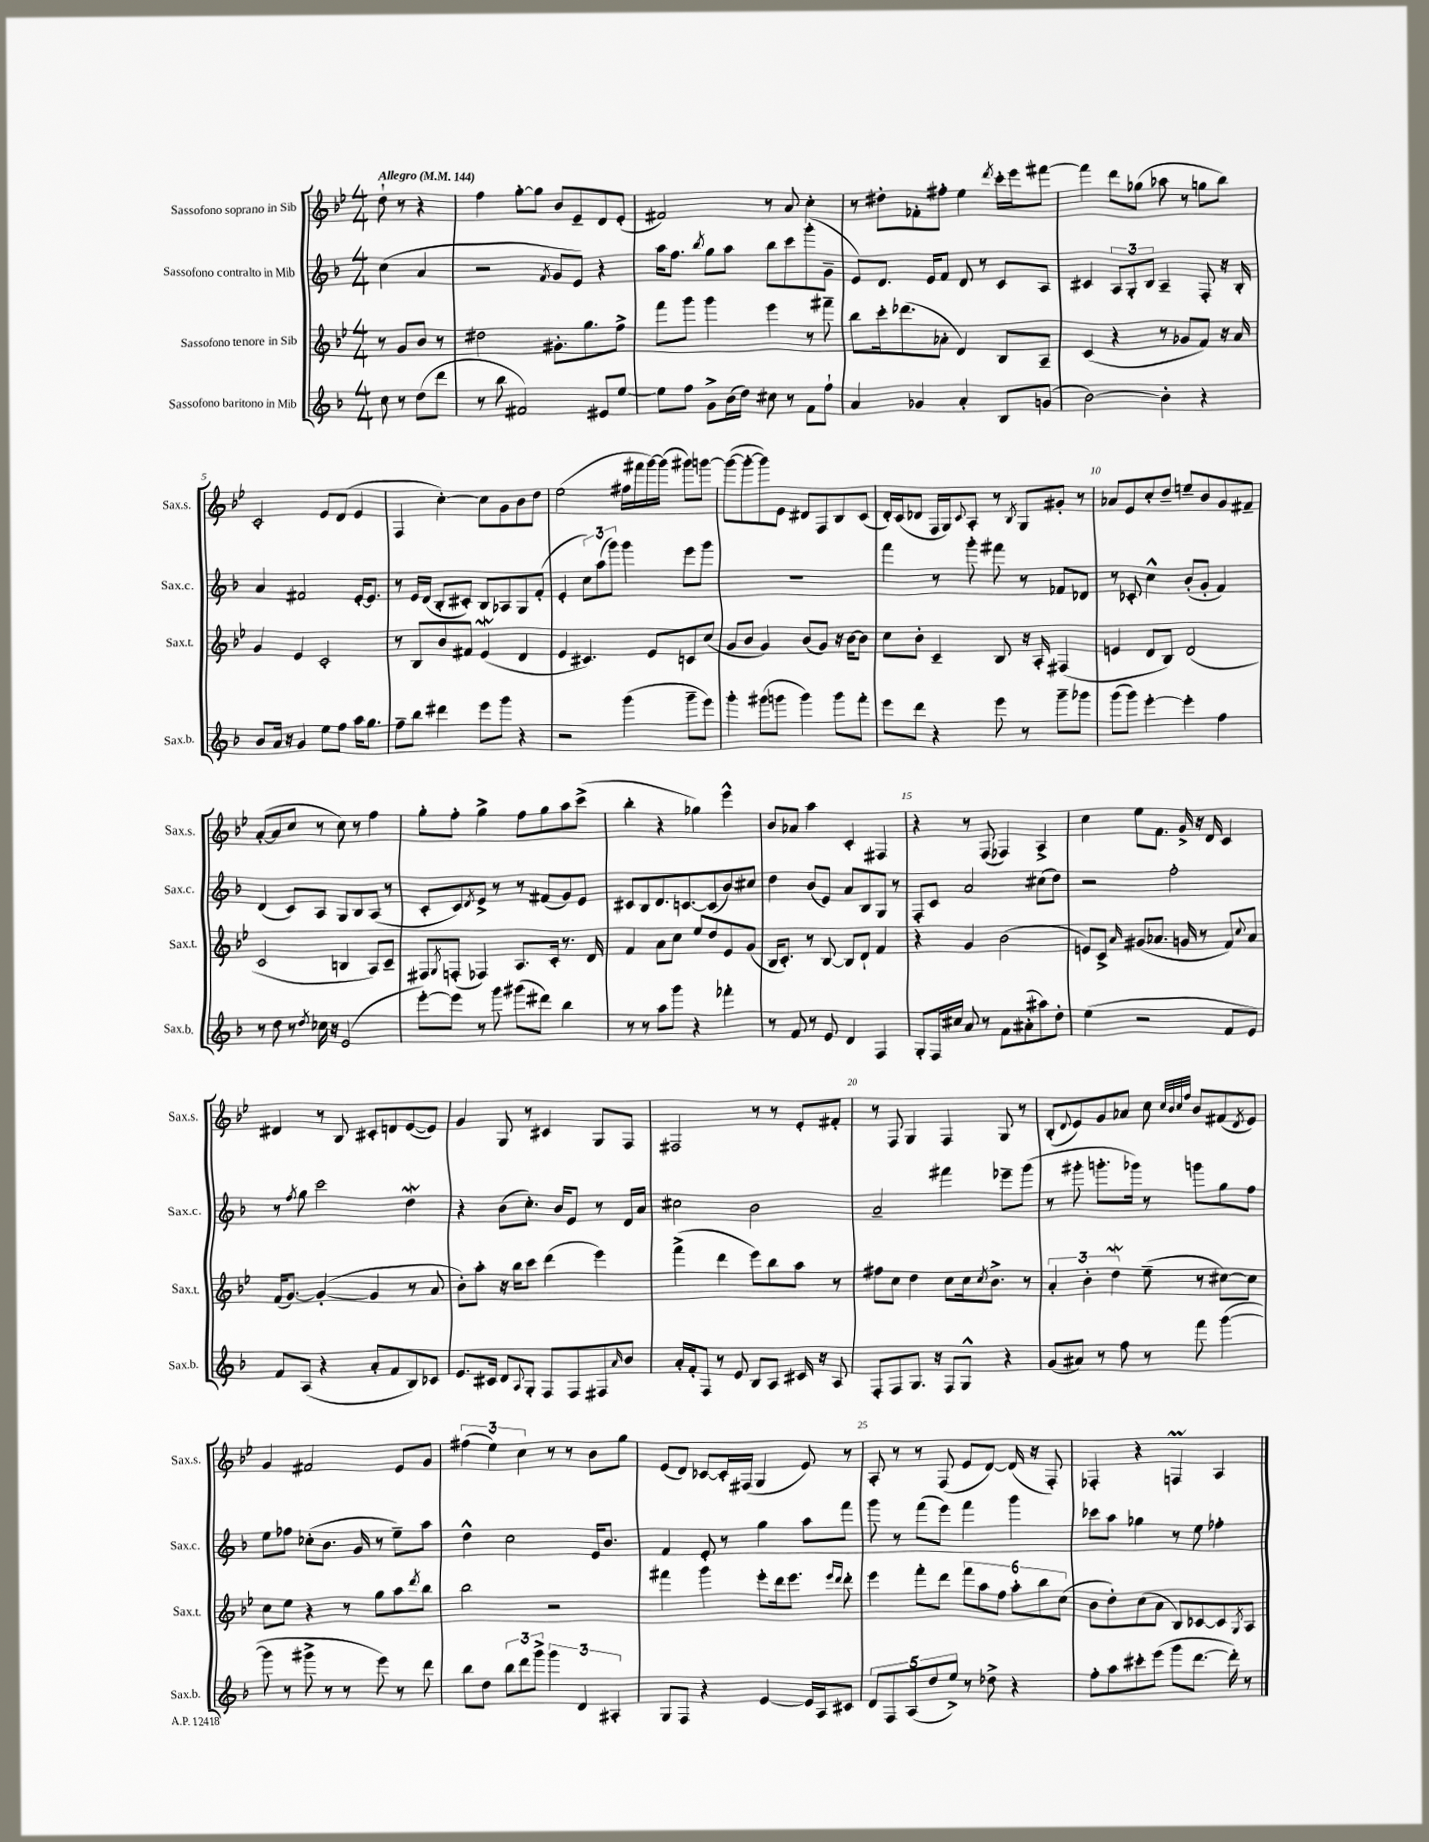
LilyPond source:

<<
\new StaffGroup <<
\new Staff = "s0" \with { instrumentName = "Sassofono soprano in Sib" shortInstrumentName = "Sax.s." } {
    \clef treble \key bes \major \numericTimeSignature \time 4/4 \partial 2 \tempo "Allegro" 4 = 144
    d''8-! r8 r4 |
    f''4 g''8~-. g''8 bes'8 ees'8-- d'8 ees'8-.( |
    fis'2) r8 a'8 c''4-. |
    r8 dis''8-. fes'8-. fis''8-. ees''4 \acciaccatura { d'''8 } c'''16-. ees'''16 fis'''8~ |
    fis'''4 d'''8 ges''8( aes''8 r8 g''8 bes''8) |
    c'2-. ees'8 d'8( ees'4 |
    f4 c''4~-.) c''8 g'8 bes'8 d''8 |
    ees''2( fis''16 fis'''16 g'''16~) g'''16( gis'''8) g'''8~ |
    g'''8~( g'''8~-. g'''8) ees'8 dis'8 f8 bes8 c'8( |
    d'16-.) c'16( des'8 f16 g16) \appoggiatura { c'8 } a8-. r8 \acciaccatura { bes8 } g8 gis'8-. r8 |
    aes'8 ees'8 c''8-. d''8-- e''8-- bes'8 g'8 fis'8-- |
    a'8~-.( a'8 c''8 r8 c''8) r8 f''4 |
    g''8-. f''8-. g''4-> f''8 g''8 a''8 c'''8->( |
    bes''4-. r4 ges''4) ees'''4-^ |
    bes'8 aes'8 a''4 c'4-. fis4 |
    r4 r8 f8( fes4) a4-> |
    c''4 ees''8 f'8. g'16-> r16 d'16 c'4 |
    dis'4 r8 bes8 cis'8-. d'8 ees'8~( ees'8) |
    g'4 g8 r8 cis'4 g8 f8 |
    fis2 r8 r8 ees'8-. fis'8-. |
    r8 f8 g4 f4 g8 r8 |
    bes8-.( \appoggiatura { d'8 } ees'8) g'8 aes'8 c''8 \grace { c''32 bes'32 c''32 f''32 } bes'8 fis'8( \acciaccatura { d'8 } ees'8) |
    g'4 fis'2 ees'8 g'8 |
    \tuplet 3/2 { fis''4( ees''4) c''4 } r8 r8 bes'8 g''8 |
    ees'8( d'8) ces'8~ ces'16-. fis16( g4 ees'8) r8 |
    a8-. r8 r8 f8( ees'8 d'8~) d'16( r16 f8-.) |
    fes4-. r4 f4\prall a4 \bar "|." |
}
\new Staff = "s1" \with { instrumentName = "Sassofono contralto in Mib" shortInstrumentName = "Sax.c." } {
    \clef treble \key f \major \numericTimeSignature \time 4/4 \partial 2
    c''4( a'4 |
    r2 \acciaccatura { f'8 } g'8 e'8) r4 |
    a''16 f''8. \acciaccatura { bes''8 } g''8 a''8 bes''8 c'''8 g'''8-.( g'8-- |
    e'8) d'8. e'16 f'8 d'8 r8 c'8 a8 |
    cis'4 \tuplet 3/2 { a8 g8-. bes8 } a4-- f8-. r16 bes16-. |
    a'4 fis'2 e'16~-. e'8. |
    r8 e'16 d'16( bes8-. cis'8-.) bes8 aes8 g8 f'8-.( |
    e'4-. \tuplet 3/2 { c''8) a''8( g'''8) } g'''4 e'''8 g'''8 |
    R1 |
    f'''4 r8 g'''8-. fis'''8 r8 fes'8 des'8 |
    r8 ces'8-. c''4-^ bes'8-.( g'8-. f'4) |
    d'4( c'8) a8 g8 bes8 a8( r8 |
    c'8-. c'8) \acciaccatura { d'8 } e'8-> r8 r8 fis'8( g'8) e'8 |
    cis'8 bes8 d'8. c'8.~ c'8( bes'8) cis''8 |
    d''4 bes'8( e'8) a'8 bes8 g8 r8 |
    f8-. c'8 a'2 cis''8( d''8) |
    r2 f''2-. |
    r8 \acciaccatura { f''8 } g''8 c'''2 d''4\mordent |
    r4 bes'8( c''8.-.) bes'16 e'8 r8 d'16 a'16 |
    cis''2 bes'2 |
    a'2-- fis'''4 ees'''8-- g'''8( |
    r8 gis'''8-. g'''8.-. ges'''16) r8 g'''8 g''8 f''8 |
    e''8 fes''8 ces''8-.( bes'8. g'16 r8 e''8--) a''8 |
    d''4-^ c''2 e'16 bes'8. |
    f'4 e'8-. r8 g''4 a''8 f'''8 |
    g'''8 r8 f'''8( e'''8) f'''4 g'''4 |
    ces'''8 a''8 ges''4 r8 e''8 fes''4-. \bar "|." |
}
\new Staff = "s2" \with { instrumentName = "Sassofono tenore in Sib" shortInstrumentName = "Sax.t." } {
    \clef treble \key bes \major \numericTimeSignature \time 4/4 \partial 2
    r8 g'8 bes'8 r8 |
    dis''2 gis'8.-. g''8. f''8-> |
    f'''8 g'''8 g'''4 ees'''4 r8 fis'''8-- |
    bes''8 c'''16-. des'''8.( aes'8-. d'4) bes8 a8-- |
    c'4( r4 r8 ges'8 f'8) r16 a'16 |
    g'4 ees'4 c'2-. |
    r8 bes8 bes'8 fis'8 ees'4\mordent( d'4 |
    ees'4 cis'4.) ees'8 c'8 c''8( |
    g'8 bes'8 g'4) bes'8( g'8) r16 bes'16~ bes'8 |
    c''8 bes'8-. c'4-- bes8 r16 a16-. fis4( |
    e'4 d'8 bes8) d'2( |
    c'2 b4 a8) c'8-- |
    fis8 \acciaccatura { g8 } f8-.( fes4) a8. c'16-. r8. d'16 |
    f'4 a'8 c''8 ees''8 d''8 ees'8 g'8( |
    bes16 c'8.-.) r8 bes8~ bes8 d'8-! f'4 |
    r4 g'4 bes'2( |
    e'8) c'8-> \grace { a'16 } gis'8( aes'8. g'16 r8 f'8) \appoggiatura { c''8 } aes'8 |
    f'16( g'8.~) g'4~-.( g'4 r8 a'8 |
    bes'8-.) a''8-. r16 bes''16 c'''8 d'''4( ees'''4) |
    f'''4->( d'''4 ees'''8) bes''8 a''8 r8 |
    fis''8 c''8 d''4 c''8 c''16 \acciaccatura { c''8 } bes'8.-> r8 |
    \tuplet 3/2 { a'4-. bes'4-. d''4\mordent } ees''8--( r8 cis''8~) cis''8 |
    c''8 ees''8 r4 r8 g''8 a''8 \acciaccatura { d'''8 } bes''8 |
    bes''2 r2 |
    fis'''4 g'''4 ees'''8-. d'''16 ees'''8. \grace { ees'''16 d'''16 } d'''8-. |
    ees'''4 f'''8-. d'''8 \tuplet 6/4 { f'''8 a''8 f''8 a''8-. bes''8 c''8( } |
    bes'8 d''8-.) c''8( a'8 bes8) ces'8~ ces'8 \acciaccatura { g8 } a8 \bar "|." |
}
\new Staff = "s3" \with { instrumentName = "Sassofono baritono in Mib" shortInstrumentName = "Sax.b." } {
    \clef treble \key f \major \numericTimeSignature \time 4/4 \partial 2
    c''8 r8 d''8( d'''8 |
    r8 bes''8 fis'2) eis'8 e''8~ |
    e''8 f''8 g'8-> bes'16( d''16) cis''8 r8 f'8 f''8-! |
    a'4 ges'4 a'4-. bes8 g'8( |
    bes'2~) bes'4-. r4 |
    bes'8 a'16 r16 g'4 e''8 f''8 a''16 g''8. |
    f''8-- bes''8 dis'''4 e'''8 g'''8 r4 |
    r2 g'''4( g'''8-- e'''8) |
    g'''4-. gis'''8( g'''8 g'''4) g'''8 f'''8-. |
    e'''8 d'''8 r4 e'''8 r8 g'''8-- ges'''8 |
    g'''8( g'''8) e'''4~-. e'''4-. f''4 |
    r8 d''8 r8 \acciaccatura { d''8 } ces''16 r16 e'2( |
    e'''8~-.) e'''8 r8 g'''8 gis'''8( dis'''8) bes''4 |
    r8 r8 a''8 g'''8 r4 fes'''4-. |
    r8 f'8 r8 e'8 d'4 f4 |
    g8-. f16 cis''16 a'8 r8 f'8 ais'8-.( ais''8) d''8-. |
    e''4( r2 f'8 e'8) |
    f'8 a8( r4 a'8-. f'8 bes8) ces'8 |
    e'8. cis'16 d'8 \appoggiatura { a8 } g8-. f8 f8 fis8 \grace { a'16 } bes'8 |
    a'16-. f'16-. f8 r8 e'8 bes8 a8 cis'16 r16 a8 |
    f8-. f8 g8. r16 f8 g8-^ r4 |
    g'8( ais'8) r8 f''8 r8 f'''8 g'''4~( |
    g'''8 r8 gis'''8-> r8 r8 e'''8) r8 d'''8 |
    bes''8 d''8 \tuplet 3/2 { bes''8 d'''8 g'''8-> } \tuplet 3/2 { g'''4 d'4 ais4-. } |
    g8 f8 r4 e'4~ e'16 a16 cis'8 |
    \tuplet 5/4 { d'8 f8 a8( d''8 e''8->) } r8 des''8-> r4 |
    f''8-. a''8 cis'''8-. e'''8( g'''8 d'''8.~ d'''16-.) r8 \bar "|." |
}
>>
>>
\layout { \context { \Score \override BarNumber.break-visibility = ##(#f #t #t) barNumberVisibility = #(every-nth-bar-number-visible 5) } }
